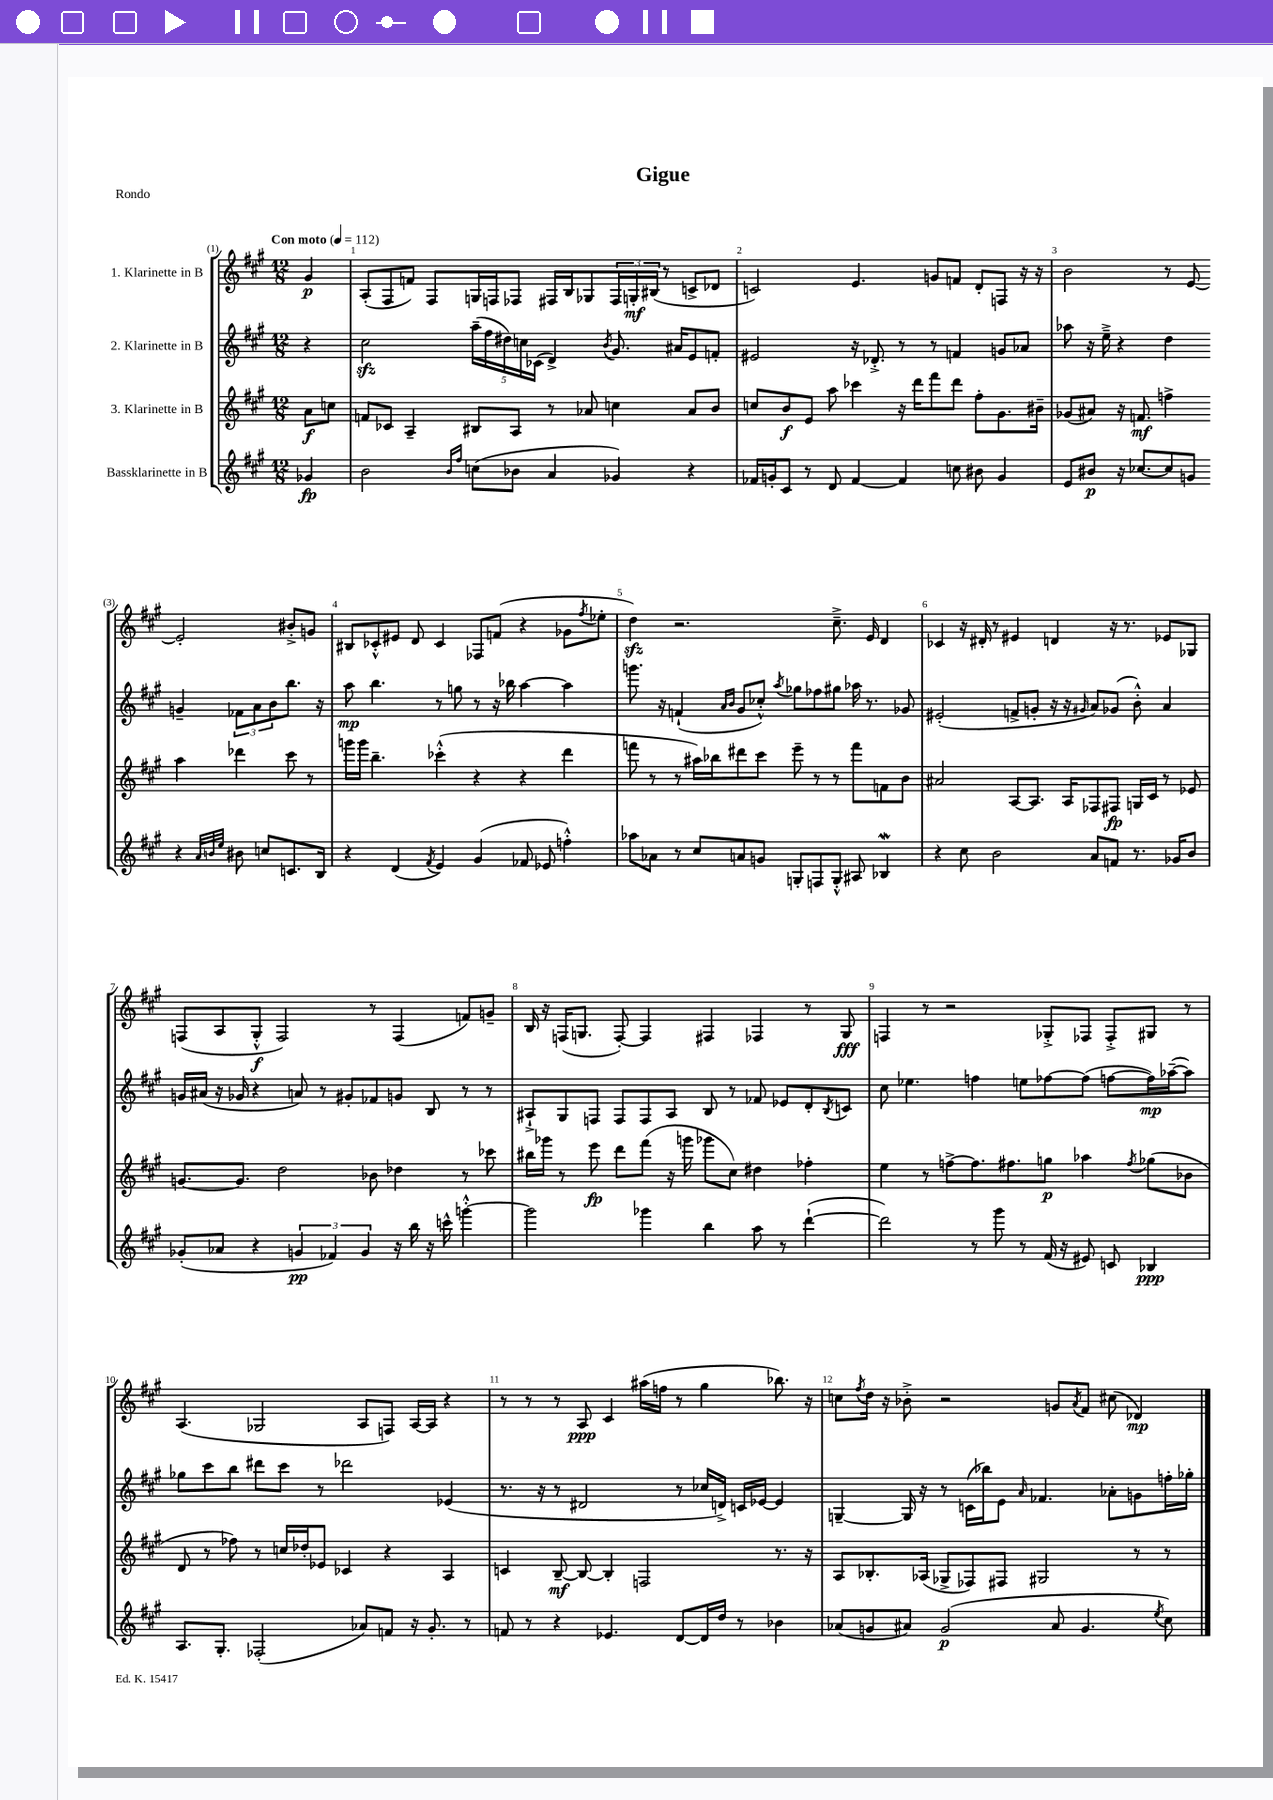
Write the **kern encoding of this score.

**kern	**kern	**kern	**kern
*staff4	*staff3	*staff2	*staff1
*clefG2	*clefG2	*clefG2	*clefG2
*k[f#c#g#]	*k[f#c#g#]	*k[f#c#g#]	*k[f#c#g#]
*M12/8	*M12/8	*M12/8	*M12/8
*MM112	*MM112	*MM112	*MM112
4g-	8a	4r	4g#
.	8cc	.	.
=	=	=	=
2b	8f	2cc#	(8A'
.	8c-	.	8F#
.	4A~	.	8f)
.	.	.	8F#
16qqb	.	.	.
16qqff#	.	.	.
(8cc	8B#	(20aa~	16G
.	.	20ff#	.
.	.	.	16F
.	.	20dd#)	.
8b-	8A	.	8F-
.	.	20cc	.
.	.	(20c-	.
4a	8r	4d^)	16F#
.	.	.	16B
.	8a-	.	8G-
.	.	8qb	.
4g-)	4cc	8.g#	24F#
.	.	.	24G'
.	.	.	(24B#
.	.	.	8r
.	.	16a#	.
4r	8a-	8e	8c^
.	8b	8f'	8d-
=	=	=	=
16f-	8cc	2e#	2c)
16g'	.	.	.
8c#	8b	.	.
8r	8e	.	.
8d	8aa	.	.
[4f-	4ccc-	16r	4.e
.	.	8.d-'^	.
4f-]	16r	8r	.
.	16ddd	.	.
.	8fff#	8r	8g
8cc	8ddd	4f	8f
8b#	8ff#'	.	8d'
4g	8.g#	8g	8F
.	.	8a-	16r
.	16b#~	.	16r
=	=	=	=
8e	(8g-	8aa-	2b
8b#	8a#)	16r	.
.	.	16ee~^	.
16r	16r	4r	.
[8.cc-	8.f	.	.
8cc-]	4ff^	4dd	8r
8g	.	.	[8e
4r	4aa	4g~	2e']
32qqa	.	.	.
32qqb	.	.	.
32qqee	.	.	.
8b#	4ddd-	12f-	.
.	.	12a	.
8cc	.	.	.
.	.	12b	.
8.c	8ccc#	8.bb	8b#'^
.	8r	.	8g
16B	.	16r	.
=	=	=	=
4r	16ggg	8aa	8B#
.	16ggg	.	.
.	4.bb~	4.bb	8c-'^^
(4d	.	.	8e#
.	.	.	8d
8qf#	.	.	.
4e)	(4ccc-'^^	8r	4c-
.	.	8gg	.
(4g#	4r	8r	8F-
.	.	16r	(8f
.	.	16bb-	.
8f-	4r	[4aa	4r
8e-	.	.	.
4ff'^^)	4ddd	4aa]	8g-
.	.	.	8qff#
.	.	.	8ee-'
=	=	=	=
8aa-	8fff	8.ggg	4dd)
8a-	8r	.	.
.	.	16r	.
8r	8r	(4f`	2.r
8cc#	16aa#)	.	.
.	16bb-	.	.
.	.	16qqa	.
.	.	16qqb	.
8a	8ddd#	8g#	.
8g	8ccc#	8cc-'^^)	.
.	.	8qaa	.
8G'	8eee~	8gg-	.
8F	8r	8ff-	.
8G'^^	8r	8gg#	8.cc#~^
8A#	8fff	16aa-	.
.	.	8.r	16e
4B-	8f	.	4d
.	8b	8g-	.
=	=	=	=
4r	2a#	(2e#'	4c-
8cc#	.	.	16r
.	.	.	16d#'
2b	.	.	8r
.	[8A	8f^	4e#
.	8.A]	8g'	.
.	.	16r	4d
.	16A	16r	.
.	.	16qqg#	.
8a	8F-	8a)	.
8f	8F#	(8g-	16r
.	.	.	8.r
8.r	16G	8b'^^)	.
.	16c#	.	.
.	8r	4a	8e-
16g-	.	.	.
8b	8e-	.	8G-
=	=	=	=
(8g-'	[8.g	16g	(8F
.	.	(16a#	.
8a-	.	16r	8A
.	8.g]	16g-	.
4r	.	4r	8G#'^^
.	2dd	.	2F)
6g	.	8a)	.
.	.	8r	.
6f-)	.	.	.
.	.	8g#'	.
6g	.	.	.
.	8b-	8f-	8r
16r	4dd-	8g	(4F
16bb	.	.	.
16r	.	8B	.
16ccc^^	.	.	.
[4ggg'^^	8r	8r	8f)
.	8ccc-	8r	8g~
=	=	=	=
2ggg]	16bb#	8A#`^	16B
.	16ggg-	.	16r
.	8r	8G#	(16F
.	.	.	8.G
.	8eee	8F	.
.	8ddd	8F	[8F')
4ggg-	(8fff#	8F	4F]
.	16r	8A#	.
.	16ggg	.	.
4bb	8ggg-	8B	4F#
.	8cc#)	8r	.
8aa	4dd#	8f-	4F-
8r	.	8e-	.
([4ddd`	4ff-'	8d'	8r
.	.	8qB	.
.	.	8c	8G
=	=	=	=
2ddd])	4ee	8cc#	4F
.	.	4.ee-	.
.	8r	.	8r
.	[8ff^	.	2r
8r	8.ff]	4ff	.
8ggg#	.	.	.
.	8.ff#	.	.
8r	.	8ee	.
(16f#	8gg	[8ff-	8G-'^
16r	.	.	.
8e#)	4aa-	(8ff-]	8F-
8c	.	[8ff	8F-'^
.	8qff#	.	.
4B-	(8gg-	16ff])	8G#
.	.	([16aa-~	.
.	8b-	8aa-])	8r
=	=	=	=
8.A	8d	8gg-	(4.A
.	8r	8ccc#	.
8.G#'	.	.	.
.	8ff-)	8bb	.
(2F-'	8r	8ddd#	2G-
.	16cc	8ccc#	.
.	16dd-'	.	.
.	8e-	8r	.
.	4c-	2ddd-	.
8a-)	.	.	8A
8f	4r	.	8F)
16r	.	.	[16A
8.g#'	.	.	16A]
.	4A	(4e-	4r
8r	.	.	.
=	=	=	=
8f	4c	8.r	8r
8r	.	.	8r
.	.	16r	.
4r	[8B~	8r	8r
.	8B_	2d#	8A
4.e-	4B']	.	4c#
.	2F	.	(16aa#
.	.	.	16ff
[8d	.	8r	8r
16d]	.	16cc-	4gg#
16dd	.	16d^)	.
8r	.	16c	.
.	.	[16e-	.
4b-	8.r	4e-]	8.bb-)
.	16r	.	16r
=	=	=	=
(8a-	8A	[4G~	8cc
.	.	.	8qff#
8g	8.B-'	.	16dd
.	.	.	16r
8a#)	.	16G]	8b-'^
.	(16A-	16r	.
(2g	8G-^	8r	2r
.	8F-)	(16c	.
.	.	16bb-)	.
.	8F#	8e	.
.	.	16qqa	.
.	2G#	4.f-	.
8a#	.	.	8g
.	.	.	8qa
4.g	.	.	8f#
.	.	8a-'	(8cc#
.	8r	8g	4d-)
8qee	.	.	.
8cc#)	8r	16ff'	.
.	.	16gg-'	.
==	==	==	==
*-	*-	*-	*-
